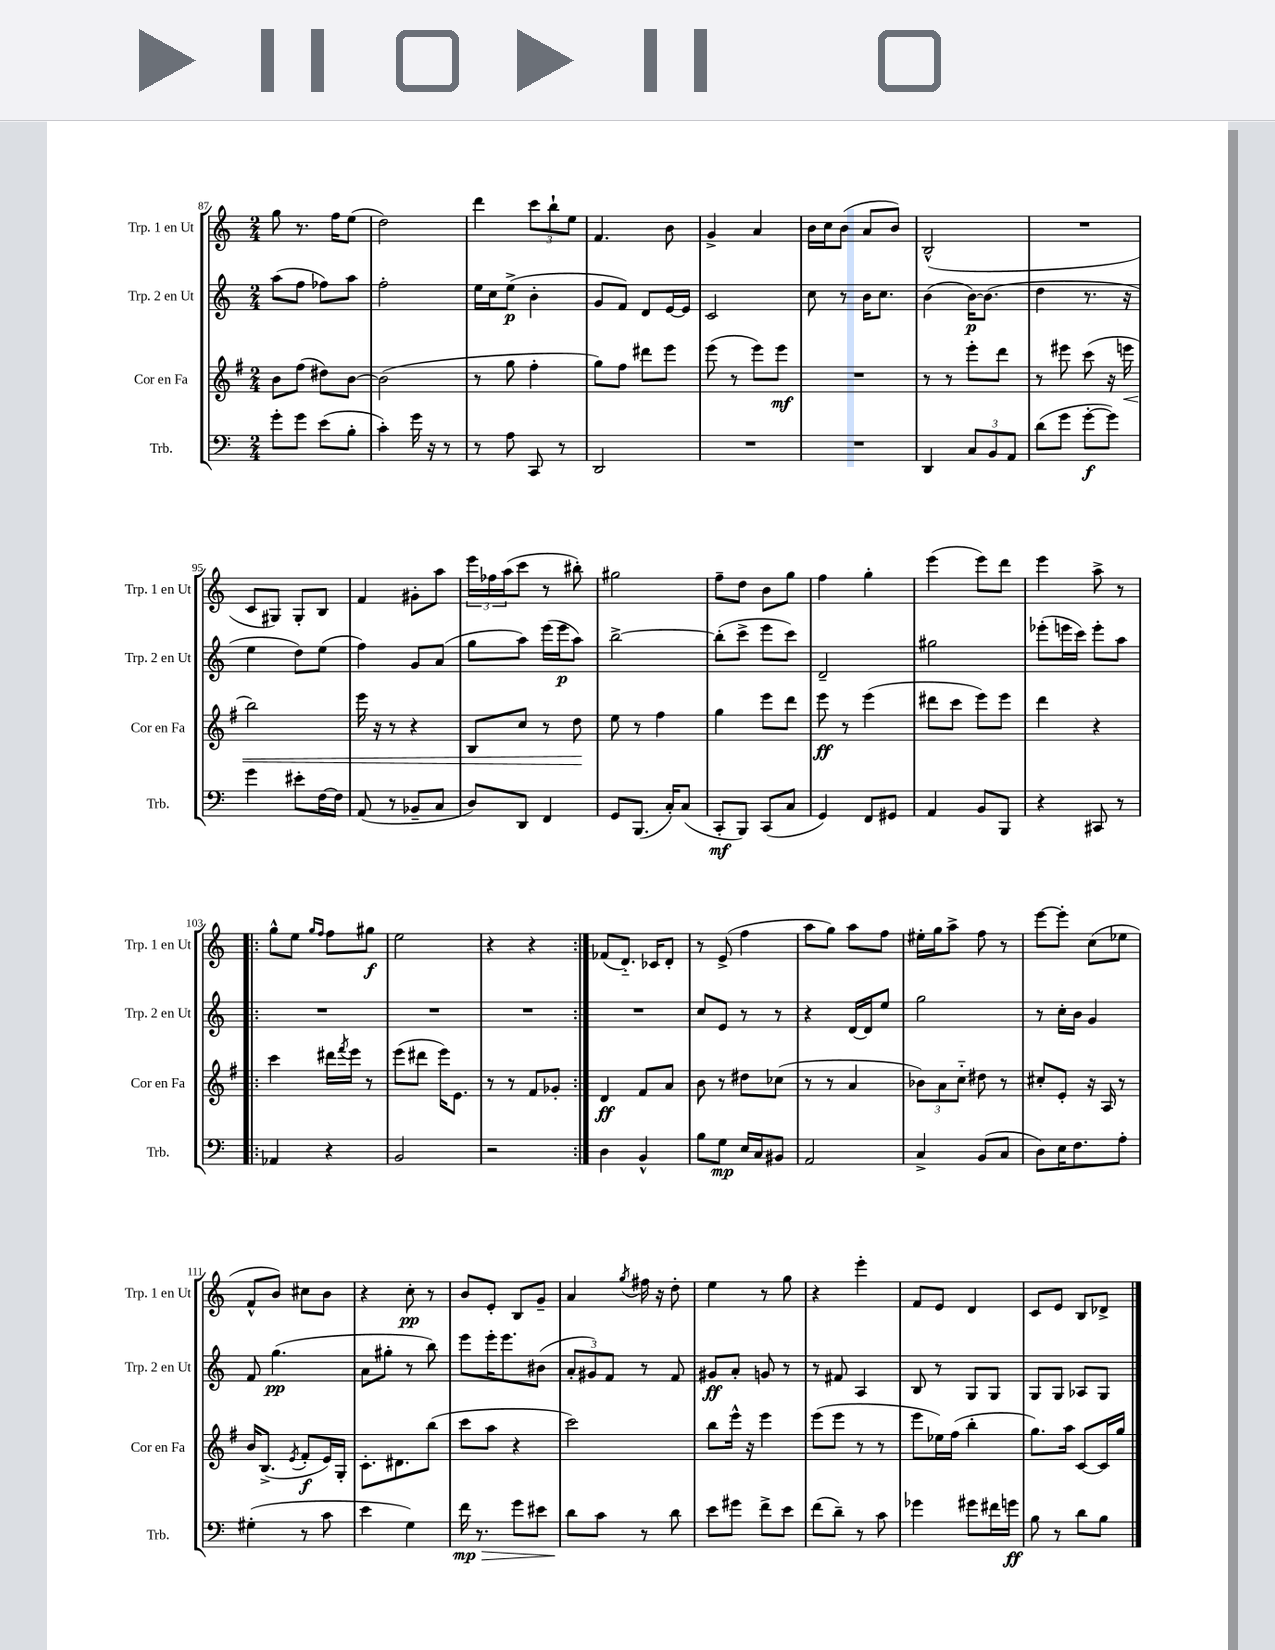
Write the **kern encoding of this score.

**kern	**kern	**kern	**kern
*staff4	*staff3	*staff2	*staff1
*clefF4	*clefG2	*clefG2	*clefG2
*k[]	*k[f#]	*k[]	*k[]
*M2/4	*M2/4	*M2/4	*M2/4
8g'	8b	(8aa	8gg
8g	(8ff#	8ff	8.r
(8e	8dd#)	8ff-)	.
.	.	.	16ff
8B'	[8b	8aa	(8ee
=	=	=	=
4c')	(2b]	2ff'	2dd)
16g	.	.	.
16r	.	.	.
8r	.	.	.
=	=	=	=
8r	8r	16ee	4ddd
.	.	16cc	.
8A	8gg	(8ee^	.
8CC	4ff#'	4b'	12ccc
.	.	.	12bb`
8r	.	.	.
.	.	.	12ee
=	=	=	=
2DD	8gg)	8g	4.f
.	8ff#	8f)	.
.	8ddd#	8d	.
.	8eee	[16e	8b
.	.	16e]	.
=	=	=	=
2r	(8eee	2c	4g^
.	8r	.	.
.	8eee)	.	4a
.	8eee	.	.
=	=	=	=
2r	2r	8cc	16b
.	.	.	16cc
.	.	8r	(8b
.	.	16b	8a
.	.	8.cc	.
.	.	.	8b)
=	=	=	=
4DD	8r	(4b	(2B^^
.	8r	.	.
12C	8eee'	[16b)	.
.	.	(8.b]	.
12BB	.	.	.
.	8ddd	.	.
12AA	.	.	.
=	=	=	=
(8d	8r	4dd	2r
8g	8eee#	.	.
[8g'	(8ccc	8.r	.
8g])	16r	.	.
.	16eee	16r	.
=	=	=	=
4g	2bb)	4ee	8c
.	.	.	8G#)
8e#'	.	8dd)	8G#'
[16F	.	(8ee	8B
16F]	.	.	.
=	=	=	=
(8AA	16eee	4ff)	4f
.	16r	.	.
8r	8r	.	.
8BB-~	4r	8g	8g#'
8C	.	(8a	8aa
=	=	=	=
8D)	8B	8gg	24eee
.	.	.	24ff-
.	.	.	(24aa
8DD	8cc	8aa)	8ccc
4FF	8r	(16eee	8r
.	.	16eee	.
.	8dd	8aa)	8bb#')
=	=	=	=
8GG	8ee	[2bb^	2gg#
(8.BBB	8r	.	.
.	4ff#	.	.
16C')	.	.	.
(8C	.	.	.
=	=	=	=
8CC'	4gg	(8bb']	8ff~
8BBB)	.	8ccc^	8dd
(8CC	8eee	8eee	8b
8C	8ddd	8ccc)	8gg
=	=	=	=
4GG)	8eee	2d~	4ff
.	8r	.	.
8FF	(4eee	.	4gg'
8GG#	.	.	.
=	=	=	=
4AA	8ddd#	2gg#	(4eee
.	8ccc	.	.
8BB	8eee)	.	8eee)
8BBB	8eee	.	8ddd
=	=	=	=
4r	4ddd	(8eee-'	4eee
.	.	16eee	.
.	.	16ccc)	.
8CC#	4r	8eee'	8aa^
8r	.	8aa	8r
=!|:	=!|:	=!|:	=!|:
4AA-	4ccc	2r	8gg^^
.	.	.	8ee
.	.	.	16qqgg
.	.	.	16qqff
4r	16ddd#	.	8ff
.	8qfff#	.	.
.	16eee	.	.
.	8r	.	8gg#
=	=	=	=
2BB	(8eee	2r	2ee
.	8ddd#	.	.
.	16eee)	.	.
.	8.e	.	.
=	=	=	=
2r	8r	2r	4r
.	8r	.	.
.	8f#	.	4r
.	8g-'	.	.
=:|!	=:|!	=:|!	=:|!
4D	4d	2r	(8f-
.	.	.	8.d'~)
4BB^^	8f#	.	.
.	.	.	16c-
.	8a	.	8d'
=	=	=	=
8B	8b	8cc	8r
8G	8r	8e	(8e^
16E	8dd#	8r	4ff
16C	.	.	.
8BB#	(8cc-	8r	.
=	=	=	=
2AA	8r	4r	8aa
.	8r	.	8gg)
.	4a	[16d	8aa
.	.	16d]	.
.	.	8ee	8ff
=	=	=	=
4C^	12b-)	2gg	16ee#'
.	.	.	16gg
.	12a	.	.
.	.	.	8aa^
.	12cc'~	.	.
(8BB	8dd#	.	8ff
8C	8r	.	8r
=	=	=	=
8D)	8cc#'	8r	[8eee
16E	8e'	16cc'	8eee']
8.F	.	16b	.
.	16r	4g	(8cc
.	16A	.	.
8A'	8r	.	8ee-
=	=	=	=
(4G#'	16b	8f	8f^^
.	(8.B^	.	.
.	.	(4.gg	8b)
.	8qe	.	.
8r	8f#'	.	8cc#
8c	16e)	.	8b
.	16G'	.	.
=	=	=	=
4e	8.c'	8a	4r
.	.	8gg#'	.
.	8.d#	.	.
4G)	.	8r	8cc'
.	(8bb	8bb)	8r
=	=	=	=
16f	8ccc	8eee	8b
8.r	.	.	.
.	8aa	16eee'	8e'
.	.	8.eee	.
8g	4r	.	8B
8e#	.	(8b#	8g~
=	=	=	=
8d	2ccc)	12a'	4a
.	.	12g#)	.
8c	.	.	.
.	.	12f	.
.	.	.	8qgg
8r	.	8r	16ff#
.	.	.	16r
8d	.	8f	8dd'
=	=	=	=
8e	8bb	8g#	4ee
8g#	16eee^^	8a'	.
.	16r	.	.
8f^	4eee	8g	8r
8e	.	8r	8gg
=	=	=	=
(8f	(8eee	8r	4r
8d~)	8eee	8f#	.
8r	8r	4A	4eee'
8c	8r	.	.
=	=	=	=
4g-	8eee	8B	8f
.	16ee-)	8r	8e
.	(16ff#	.	.
8g#	4bb'	8G	4d
16f#	.	8G	.
16g	.	.	.
=	=	=	=
8B	8.gg)	8G	8c
8r	.	8G	8e
.	16aa	.	.
8d	[8c	8A-	8B
8B	16c]	8G	8d-^
.	16gg	.	.
==	==	==	==
*-	*-	*-	*-
